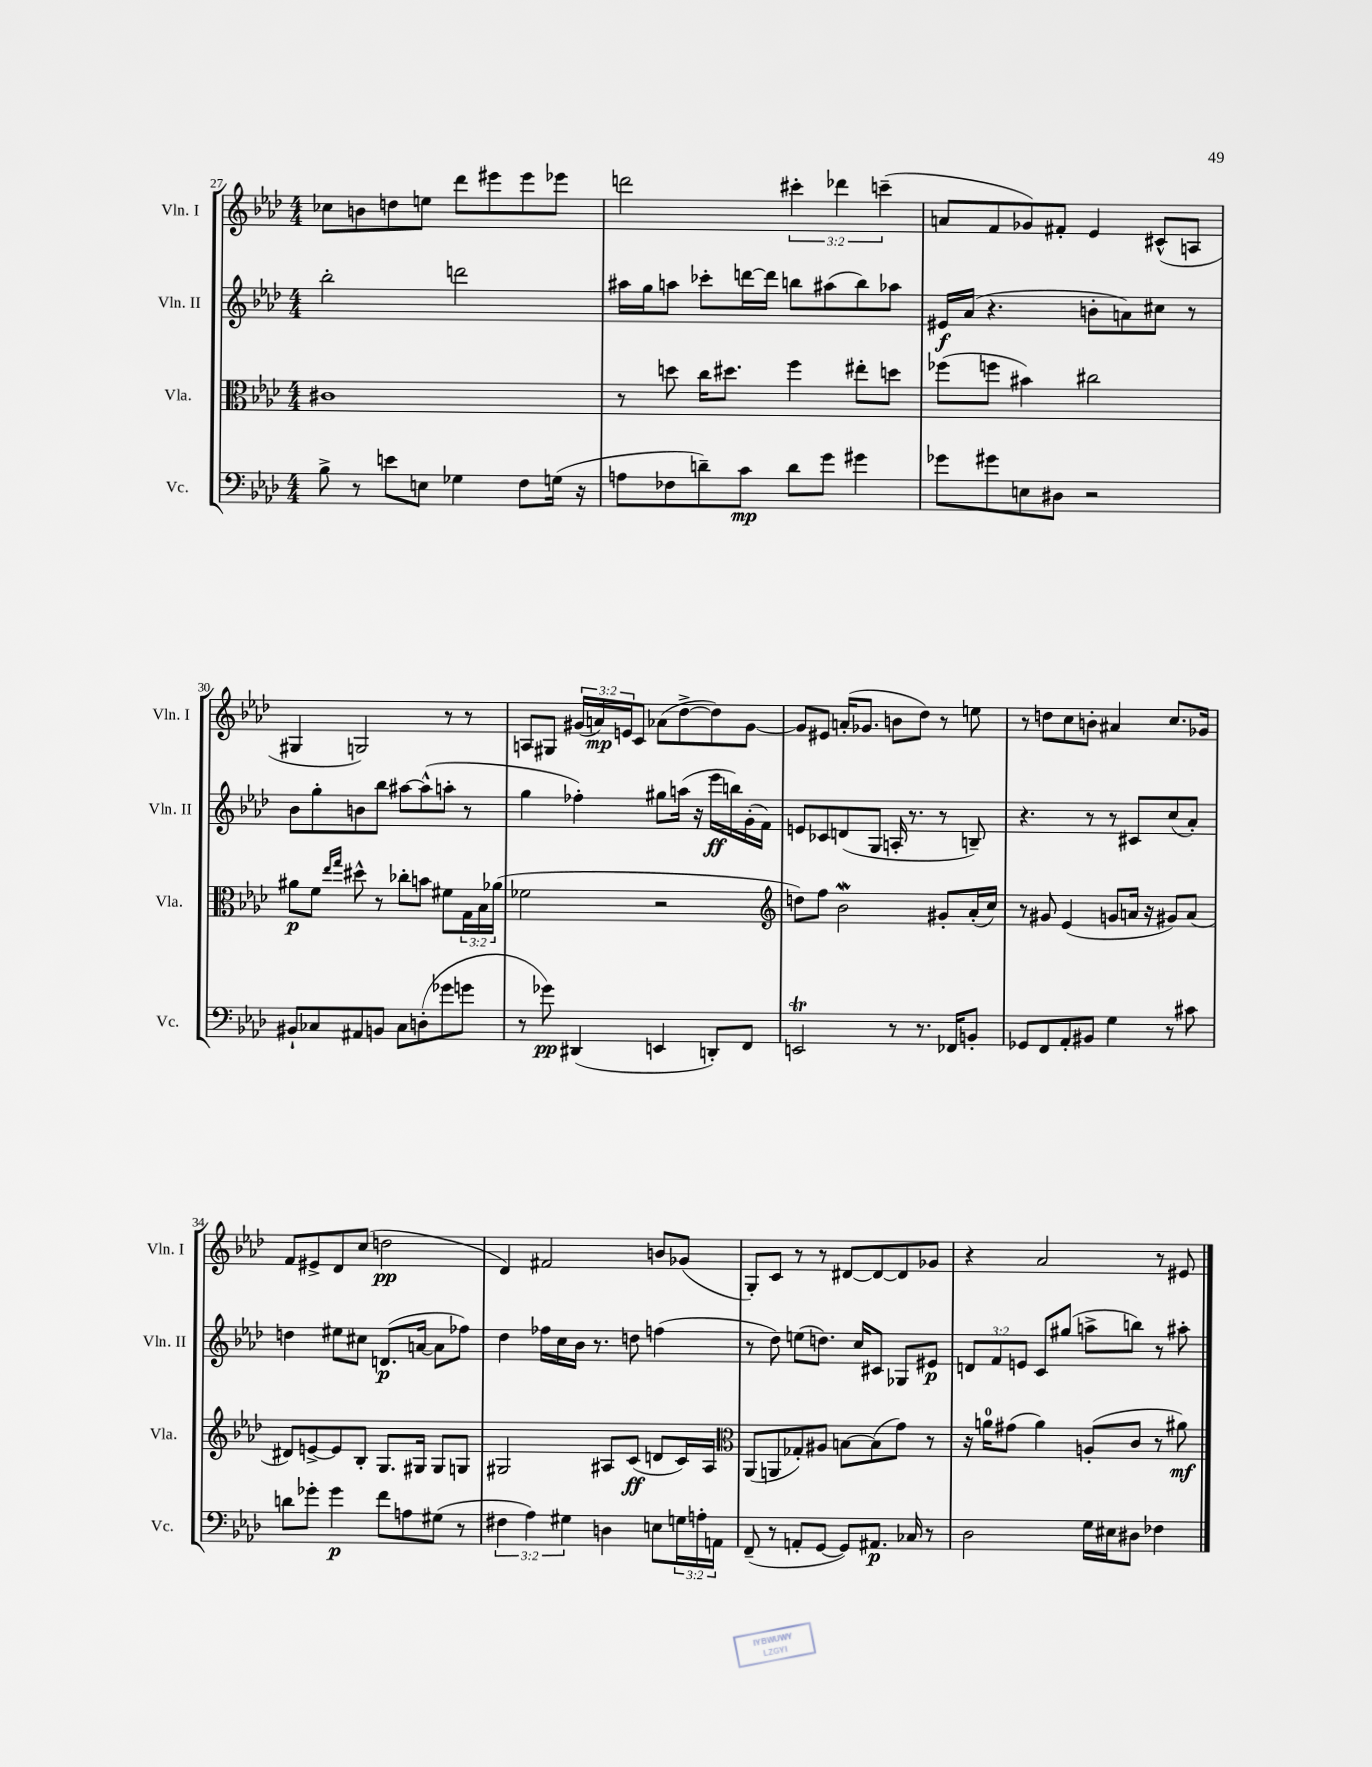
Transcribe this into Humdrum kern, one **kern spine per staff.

**kern	**kern	**kern	**kern
*staff4	*staff3	*staff2	*staff1
*clefF4	*clefC3	*clefG2	*clefG2
*k[b-e-a-d-]	*k[b-e-a-d-]	*k[b-e-a-d-]	*k[b-e-a-d-]
*M4/4	*M4/4	*M4/4	*M4/4
8B-^	1c#	2bb-'	8cc-
8r	.	.	8b
8e	.	.	8dd
8E	.	.	8ee
4G-	.	2ddd	8ddd-
.	.	.	8eee#
8F	.	.	8eee#
(16G	.	.	8eee-
16r	.	.	.
=	=	=	=
8A	8r	16aa#	2ddd
.	.	16gg	.
8F-	8dd	8aa	.
8d~)	16cc	8ccc-'	.
.	8.dd#	.	.
8c	.	[16ddd	.
.	.	16ddd]	.
8d	4ff	8bb	6ccc#'
8g	.	(8aa#	.
.	.	.	6ddd-
4g#	8ee#'	8bb)	.
.	.	.	(6ccc~
.	8dd	8aa-	.
=	=	=	=
8g-	(8ff-	16e#	8a
.	.	(16a-	.
8g#	8ff	4.r	8f
8E	4b#)	.	8g-)
8D#	.	.	8f#'
2r	2cc#	8b'	4e-
.	.	8a)	.
.	.	8cc#	(8c#^^
.	.	8r	8A
=	=	=	=
8BB#`	8a#	8b-	4G#
8C-	8f	8gg'	.
.	16qqee-	.	.
.	16qqgg	.	.
8AA#	8dd#^^	8b	2G)
8BB	8r	8bb-	.
8C-	8cc-'	[8aa#	.
(8D'	8b	(8aa#^^]	.
8g-	8f#	8aa'	8r
8g	24G	8r	8r
.	24B-	.	.
.	(24a-	.	.
=	=	=	=
8r	2f-	4gg	8A
8g-)	.	.	8G#
(4DD#	.	4ff-')	(24g#
.	.	.	24a)
.	.	.	24e
.	.	.	8c
4EE	2r	8gg#	(8a-
.	.	(16aa	[8dd-^
.	.	16r	.
8DD')	.	16eee-	8dd-])
.	.	16bb)	.
8FF	.	(16g'	[8g#
.	.	16f)	.
=	=	=	=
*	*clefG2	*	*
2EE	8dd)	8e	8g#]
.	8ff	8c-	8e#
.	2b-	(8d	(16a'
.	.	.	8.g-
.	.	8G	.
8r	.	16A'	8b
.	.	8.r	.
8.r	.	.	8dd-)
.	8g#'	8r	8r
16FF-	.	.	.
8BB'	(16a-'	8B~)	8ee
.	16cc)	.	.
=	=	=	=
8GG-	8r	4.r	8r
8FF	8g#	.	8dd
8AA-'	(4e-	.	8cc
8BB#	.	8r	8b'
4G	8g	8r	4a#
.	16a	8c#	.
.	16r	.	.
8r	8g#)	(8cc	8.cc
8c#	(8a	8a-')	.
.	.	.	16g-
=	=	=	=
8d	8d#)	4dd	8f
8g-'	[8e^	.	8e#^
4g-	8e]	8ee#	8d-
.	8B-'	8cc#	(8cc
8f	8.G	(8.d	2dd
8A	.	.	.
.	16G#	[16a	.
(8G#	8G#	8a]	.
8r	8G	8ff-)	.
=	=	=	=
6F#	2G#	4dd-	4d-)
6A-)	.	.	.
.	.	16ff-	2f#
.	.	16cc	.
6G#	.	.	.
.	.	16b-	.
.	.	8.r	.
4D	8A#	.	.
.	(8c	8dd	.
8E	8d	(4ff	8b
24G	16c)	.	(8g-
24A'	.	.	.
.	16A#	.	.
24AA	.	.	.
=	=	=	=
*	*clefC3	*	*
(8FF~	(8AA-	8r	8G')
8r	8AA	8dd-)	8c
8AA'	8G-')	(8ee	8r
[8GG	8A#	8.dd)	8r
8GG])	[8B	.	[8d#
.	.	16cc	.
8.AA#	(8B]	8c#	8d#_
.	8g)	8G-	8d#]
16C-	.	.	.
8r	8r	8e#	8g-
=	=	=	=
2D-	16r	12d	4r
.	16a	.	.
.	.	12f	.
.	(8g#	.	.
.	.	12e	.
.	4a)	8c	2a-
.	.	(8gg#	.
16G	(8A'	8aa^	.
16E#	.	.	.
8D#	8c	8bb)	.
4F-	8r	8r	8r
.	8a#)	8aa#'	8e#
==	==	==	==
*-	*-	*-	*-
